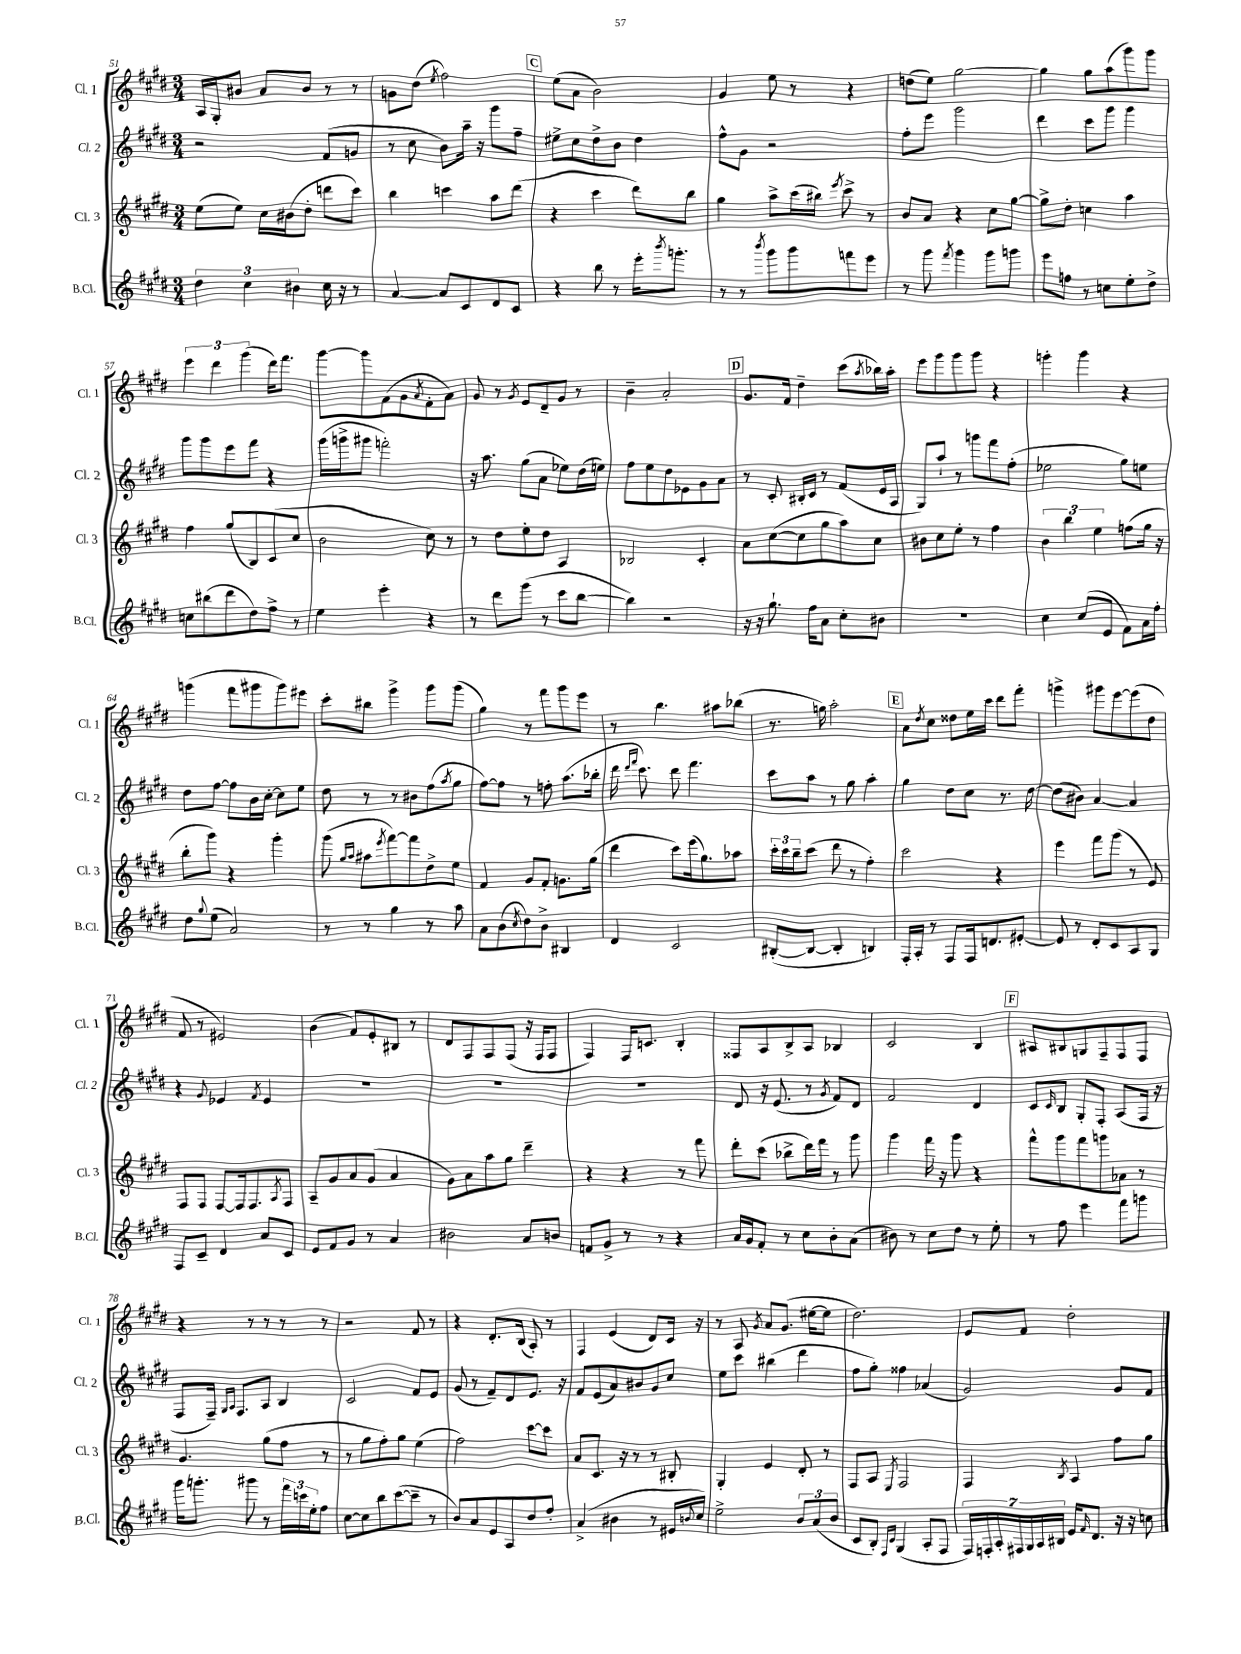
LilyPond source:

<<
\new StaffGroup <<
\new Staff = "s0" \with { instrumentName = "Cl. 1" shortInstrumentName = "Cl. 1" } {
    \clef treble \key e \major \numericTimeSignature \time 3/4
    a16 gis16-. bis'8 a'8 bis'8 r8 r8 |
    g'8 dis''8( \acciaccatura { e''8 } fis''2) |
    \mark \markup { \box "C" } e''8( a'8 b'2) |
    gis'4 e''8 r8 r4 |
    d''8( e''8) gis''2~ |
    gis''4 gis''8 a''8( gis'''8) gis'''8 |
    \tuplet 3/2 { e'''4 dis'''4 gis'''4( } dis'''16) fis'''8. |
    gis'''8~ gis'''8 fis'8( gis'8 \acciaccatura { a'8 } fis'8-. a'8) |
    gis'8 r8 \acciaccatura { gis'8 } e'8 dis'8-- gis'8 r8 |
    b'4-- a'2-. |
    \mark \markup { \box "D" } gis'8. fis'16 dis''4-- cis'''8( \acciaccatura { a''8 } bes''16) a''16-. |
    e'''8 gis'''8 gis'''8 gis'''8 r4 |
    g'''4-. g'''4 r4 |
    g'''4( fis'''8 gis'''8 gis'''8) eis'''8 |
    cis'''8-. bis''8 gis'''4-> gis'''8 gis'''8( |
    gis''4) r8 fis'''8 gis'''8 e'''8 |
    r8 b''4. ais''8 bes''8( |
    r8. g''16) a''2-. |
    \mark \markup { \box "E" } a'8 \acciaccatura { dis''8 } cis''8 disis''8 e''16 cis'''16 dis'''8 fis'''8-. |
    g'''4-> gis'''8 e'''8~ e'''8( dis''8 |
    fis'8 r8 eis'2) |
    b'4( fis'8) e'8-. bis8 r8 |
    dis'8 fis8 fis8 fis8( r16 fis16 fis8 |
    fis4) fis16 c'8. b4-. |
    fisis8 a8 b8-> a8 bes4 |
    cis'2 b4 |
    \mark \markup { \box "F" } ais8 bis8 g8 fis8-- fis8 fis8 |
    r4 r8 r8 r8 r8 |
    r2 fis'8 r8 |
    r4 dis'8.-. b16( a8-.) r8 |
    fis4 e'4( dis'8) cis'16 r16 |
    r8 a8 \acciaccatura { gis'8 } a'8 gis'8.( eis''16~ eis''8 |
    dis''2.) |
    e'8 fis'8 dis''2-. \bar "|." |
}
\new Staff = "s1" \with { instrumentName = "Cl. 2" shortInstrumentName = "Cl. 2" } {
    \clef treble \key e \major \numericTimeSignature \time 3/4
    r2 fis'8( g'8 |
    r8 cis''8 b'8) a''16-- r16 gis'''8 fis''8-- |
    \mark \markup { \box "C" } eis''8-> cis''8 dis''8-> b'8 dis''4 |
    fis''8-^ gis'8 r2 |
    fis''8-. e'''8 gis'''2 |
    dis'''4 cis'''8 gis'''8 gis'''4 |
    gis'''8 gis'''8 e'''8 fis'''8 r4 |
    gis'''16( g'''16-> gis'''8 f'''2-.) |
    r16 a''8. gis''8( a'8 ees''8) dis''16( e''16) |
    fis''8 e''8 dis''8 ees'8 gis'8 a'8 |
    \mark \markup { \box "D" } r8 cis'8-. bis16-. cis'16 r8 fis'8( e'16 a16 |
    gis8) a''8-! r8 g'''8 fis'''8 fis''8-.( |
    ees''2 gis''8) e''8 |
    dis''8 fis''8~ fis''8 b'16 cis''16~-. cis''8 e''8 |
    dis''8 r8 r8 bis'8 fis''8( \acciaccatura { a''8 } gis''8 |
    fis''8~) fis''8 r8 f''8-. a''8.( bes''16-. |
    dis'''16 \grace { dis'''16 fis'''16 } cis'''8.) dis'''8 fis'''4. |
    cis'''8 a''8 r8 gis''8 a''4-. |
    \mark \markup { \box "E" } gis''4 dis''8 cis''8 r8. dis''16~ |
    dis''8( bis'8) a'4~ a'4 |
    r4 \appoggiatura { gis'8 } ees'4 \acciaccatura { fis'8 } ees'4 |
    R2. |
    R2. |
    R2. |
    dis'8 r16 e'8.( r8 \acciaccatura { gis'8 } fis'8) dis'8 |
    fis'2 dis'4 |
    \mark \markup { \box "F" } cis'8 \grace { cis'16 } b8 gis8-. fis8-. a8( fis16 r16 |
    fis8 fis16--) \grace { gis16 a16 } fis8. a8 b4 |
    cis'2 fis'8 e'8 |
    gis'8( r8 fis'8--) dis'8 e'8. r16 |
    fis'8 e'8( a'8) bis'8 gis'8 cis''8 |
    e''8 cis'''8 bis''4( dis'''4 |
    fis''8 gis''8-.) fisis''4 aes'4( |
    gis'2) gis'8 fis'8 \bar "|." |
}
\new Staff = "s2" \with { instrumentName = "Cl. 3" shortInstrumentName = "Cl. 3" } {
    \clef treble \key e \major \numericTimeSignature \time 3/4
    e''8( e''8) cis''16 bis'16( dis''8-. d'''8 cis'''8) |
    b''4 c'''4 a''8 dis'''8( |
    \mark \markup { \box "C" } r4 cis'''4 dis'''8) b''8 |
    gis''4 a''8-> cis'''16( bis''16) \acciaccatura { e'''8 } cis'''8-> r8 |
    b'8 a'8 r4 cis''8 gis''8~ |
    gis''8-> dis''8-. c''4 a''4 |
    fis''4 gis''8( b8) cis'8( cis''8 |
    b'2 cis''8) r8 |
    r8 dis''8 e''8-. dis''8 a4 |
    bes2 cis'4-. |
    \mark \markup { \box "D" } a'8 cis''8~( cis''8 gis''8 a''8) cis''8 |
    bis'8 cis''8 e''8-. r8 fis''4 |
    \tuplet 3/2 { b'4 b''4 e''4 } f''8( gis''16 r16 |
    b''8-. gis'''8) r4 gis'''4-. |
    gis'''8( \grace { gis''16 a''16 } ais''8 \acciaccatura { e'''8 } fis'''8~) fis'''8 dis''8-> e''8 |
    fis'4 gis'8 fis'8-. g'8. gis''16( |
    dis'''4 cis'''8) e'''16( gis''8.) aes''8 |
    \tuplet 3/2 { cis'''16-. cis'''16 b''16-- } cis'''8( dis'''8 r8 fis''4-.) |
    \mark \markup { \box "E" } cis'''2 r4 |
    e'''4 fis'''8 gis'''8( r8 e'8) |
    fis8 fis8 fis8~ fis16 fis8. \acciaccatura { a8 } fis8 |
    a8-- gis'8 a'8 gis'8( a'4 |
    gis'8) a'8 a''8 gis''8 dis'''4-- |
    r4 r4 r8 fis'''8 |
    dis'''8-. cis'''8( bes''8-> dis'''16) fis'''16 r8 gis'''8 |
    gis'''4 fis'''16 r16 gis'''8 r4 |
    \mark \markup { \box "F" } fis'''8-^ gis'''8 fis'''8 g'''8 aes'8 r8 |
    gis'4. gis''8( fis''8 r8 |
    r8 gis''8 fis''8-.) gis''8 e''4( |
    fis''2) cis'''8~ cis'''8 |
    a'8 cis'8. r16 r8 r8 bis8-. |
    gis4-. e'4 dis'8-. r8 |
    fis8 a8 \acciaccatura { e8 } fis2 |
    fis4 \acciaccatura { b8 } a4 fis''8 gis''8 \bar "|." |
}
\new Staff = "s3" \with { instrumentName = "B.Cl." shortInstrumentName = "B.Cl." } {
    \clef treble \key e \major \numericTimeSignature \time 3/4
    \tuplet 3/2 { dis''4 cis''4 bis'4 } cis''16 r16 r8 |
    a'4~ a'8 cis'8 dis'8 cis'8 |
    \mark \markup { \box "C" } r4 b''8 r8 e'''16-. \acciaccatura { b'''8 } g'''8.-. |
    r8 r8 \acciaccatura { b'''8 } gis'''8 gis'''8 f'''8 e'''8 |
    r8 gis'''8 \acciaccatura { fis'''8 } gis'''4 gis'''8 g'''8 |
    e'''8 f''8 r8 c''8 e''8-. dis''8-> |
    c''8 bis''8( dis'''8 dis''8) fis''8-> r8 |
    e''4 e'''4-. r4 |
    r8 dis'''8 gis'''8( r8 cis'''8 b''8~ |
    b''4) r2 |
    \mark \markup { \box "D" } r16 r16 gis''8.-! fis''16 a'8 cis''8-. bis'8 |
    R2. |
    cis''4 cis''8( e'8 fis'8) a'16 fis''16-. |
    dis''8 \appoggiatura { gis''8 } e''8( a'2) |
    r8 r8 gis''4 r8 a''8 |
    a'8 b'8( \acciaccatura { cis''8 } dis''8) b'8-> bis4 |
    dis'4 cis'2 |
    bis8~-.( bis8~ bis4-. b4) |
    \mark \markup { \box "E" } fis16-. a16-. r8 fis8 fis16 d'8. eis'8~-. |
    eis'8 r8 dis'8-. cis'8 a8 gis8 |
    fis8 cis'8-- dis'4 a'8 cis'8 |
    e'8 fis'8 gis'8 r8 a'4 |
    bis'2 a'8 b'8 |
    f'8 gis'8-> r8 r8 r4 |
    a'16 gis'16 fis'8-. r8 cis''8 b'8-. a'8( |
    bis'8) r8 cis''8 dis''8 r8 e''8-. |
    \mark \markup { \box "F" } r8 fis''8 e'''4 fis'''8 g'''8 |
    gis'''16 g'''8.-. gis'''8 r8 \tuplet 3/2 { fis'''16 c'''16 e''16-. } fis''8 |
    cis''8~ cis''8 b''8 cis'''8~( cis'''8-- r8 |
    b'8) a'8 e'8 a8 dis''8 fis''8-. |
    a'4->( bis'4 r8 eis'16 \appoggiatura { b'8 } cis''16) |
    e''2-> \tuplet 3/2 { b'8 a'8( b'8 } |
    cis'8 b8-.) \grace { fis16 cis'16 } gis4( a8-. fis8 |
    \tuplet 7/4 { fis16) f16-. a16-. fis16 gis16 a16 bis16 } e'16 \grace { fis'16 } dis'8. r16 r16 c''8 \bar "|." |
}
>>
>>
\layout { \context { \Score currentBarNumber = #51 } }
